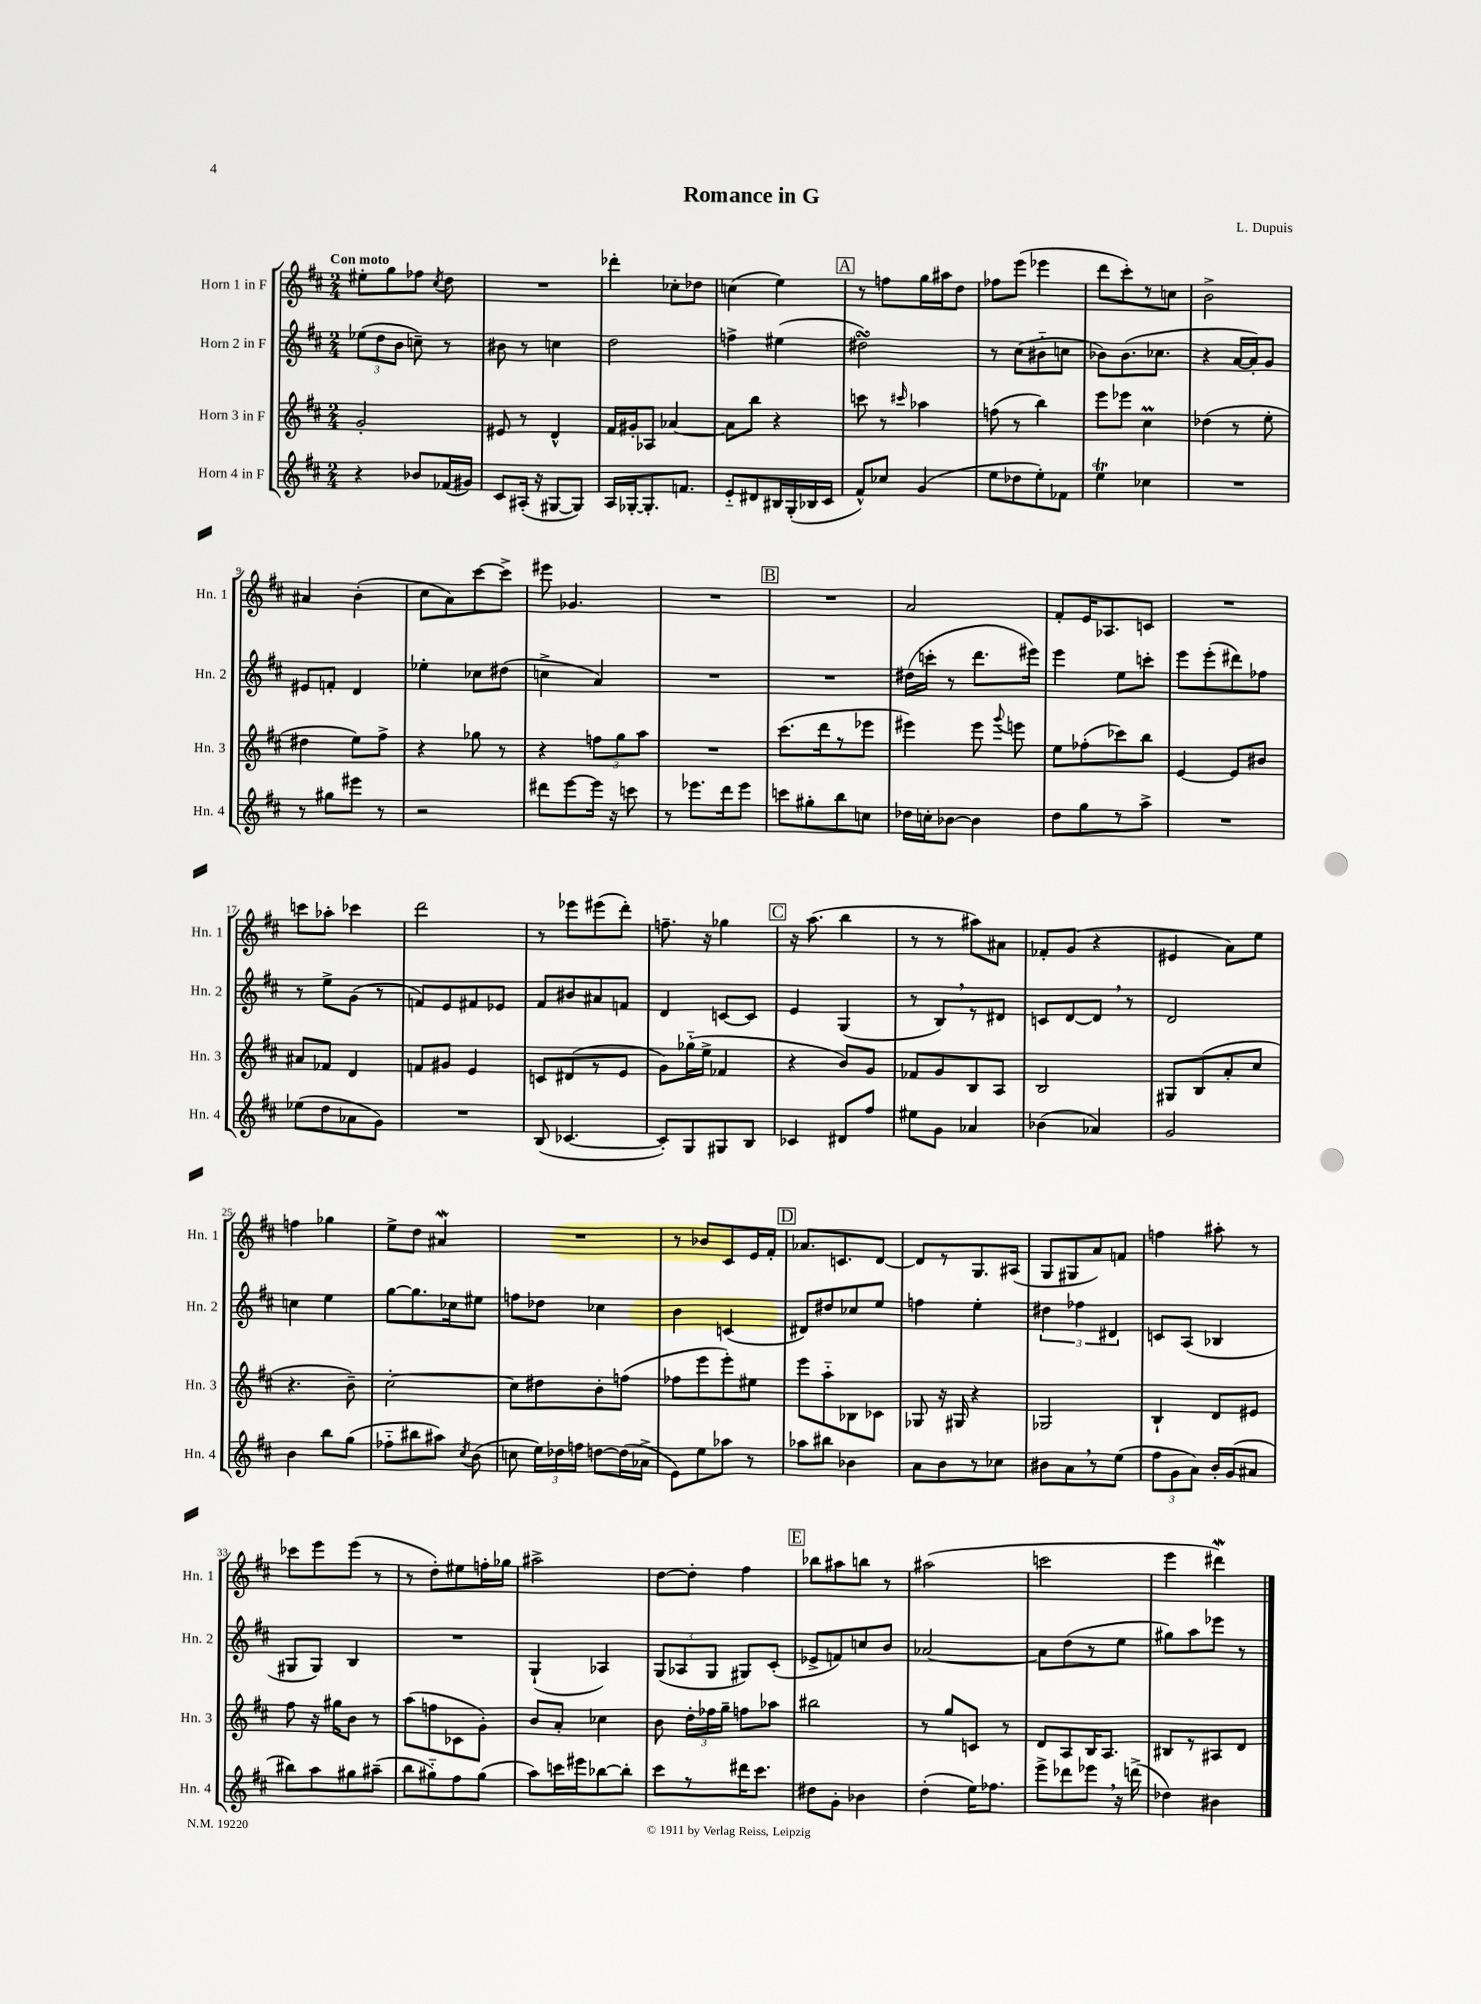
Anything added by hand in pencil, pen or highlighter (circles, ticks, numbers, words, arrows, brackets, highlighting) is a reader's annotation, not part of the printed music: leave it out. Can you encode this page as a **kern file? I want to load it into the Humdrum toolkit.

**kern	**kern	**kern	**kern
*staff4	*staff3	*staff2	*staff1
*clefG2	*clefG2	*clefG2	*clefG2
*k[f#c#]	*k[f#c#]	*k[f#c#]	*k[f#c#]
*M2/4	*M2/4	*M2/4	*M2/4
4r	2g'	(12ee-	8ee#'
.	.	12dd	.
.	.	.	8gg
.	.	12b	.
8b-	.	8cc~)	8ff-
.	.	.	8qcc#
(16f-	.	8r	8dd
16g#)	.	.	.
=	=	=	=
8c#	8e#	8b#	2r
(16A#'	8r	8r	.
16r	.	.	.
[8G#	4d^^	4cc	.
8G#])	.	.	.
=	=	=	=
16A	16f#	2dd	4ddd-'
[16G-'	16g#'	.	.
8.G-']	8A-	.	.
.	[4a-	.	8cc-'
8.f	.	.	.
.	.	.	8dd-
=	=	=	=
8e'~	8a-]	4ff^	(4cc
8d#	8bb	.	.
16B#	4r	(4ee#	4ee)
(16G'	.	.	.
16B-	.	.	.
16c#	.	.	.
=	=	=	=
8f#^^)	8ccc	2dd#)	8r
8cc-	8r	.	8ff
.	16qqccc#	.	.
(4g	4aa-	.	16gg
.	.	.	16aa#
.	.	.	8dd
=	=	=	=
8ee	(8ff	8r	8ff-
8dd-	8r	(8cc#	(8eee
8ee')	4bb)	8b#'~	4eee-
8f-	.	8cc	.
=	=	=	=
4ee	8eee	8b-)	8ddd
.	8eee-	(8.b-	8ccc#')
4cc-	4cc#	.	8r
.	.	8.cc-	.
.	.	.	8cc
=	=	=	=
2r	(4dd-	4r	2b^
.	8r	[16a	.
.	.	16a'])	.
.	8ee'	8g	.
=	=	=	=
8r	4dd#	8e#	4a#
8gg#	.	8f'	.
8eee#	8ee)	4d	(4b'
8r	8ff#^	.	.
=	=	=	=
2r	4r	4ee-'	8cc#
.	.	.	8a)
.	8gg-	8cc-	[8ccc#
.	8r	(8dd#	8ccc#^]
=	=	=	=
8ddd#	4r	4cc^	8eee#
[8eee	.	.	4.g-
16eee]	12ff	4a)	.
16r	.	.	.
.	12gg	.	.
8ccc	.	.	.
.	12aa	.	.
=	=	=	=
8r	2r	2r	2r
8.eee-	.	.	.
16ddd	.	.	.
8eee-	.	.	.
=	=	=	=
8ccc	(8.ccc#	2r	2r
8gg#'	.	.	.
.	16ddd	.	.
8bb	8r	.	.
8cc	8eee-	.	.
=	=	=	=
16dd-	4eee#)	(16dd#	2a
16cc'	.	16ccc'	.
[8b-	.	8r	.
4b-]	8eee#	8.ddd	.
.	8qqggg	.	.
.	8eee	.	.
.	.	16eee#)	.
=	=	=	=
8dd	8ee	4eee	8f#'
8gg	(8ff-'	.	16e
.	.	.	8.A-
8r	8ccc-)	8ee	.
8aa^	8bb	8ccc'	8c
=	=	=	=
2r	[4e	8eee	2r
.	.	(8eee'	.
.	8e]	8ddd#)	.
.	8b#	8ff-	.
=	=	=	=
(8ee-	8a#	8r	8ccc
8dd	8f-	8ee^	8aa-'
8a-	4d	(8g	4ccc-
8g)	.	8r	.
=	=	=	=
2r	8f	8f)	2ddd
.	8g#	8e	.
.	4e	8f#	.
.	.	8e-	.
=	=	=	=
(8B	8c	8f#	8r
[4.c-	(8d#	8b#	8eee-
.	8r	8a#	(8eee#
.	8e	8f	8ddd')
=	=	=	=
8c-'])	8g)	4d	8.ff~
8G	(16gg-'~	.	.
.	16ee^	.	16r
8G#	4f-	[8c	4gg-
8B	.	8c]	.
=	=	=	=
4c-	4r	4e	16r
.	.	.	(8.aa
8d#	8b)	(4G	4bb
8ff#	8g	.	.
=	=	=	=
8ee#	8f-	8r	8r
8g	8g	8B)	8r
4a-	8B	8r	8aa#)
.	8A	8d#	8a#
=	=	=	=
(4b-	2B	8c	8f-'
.	.	[8d	(8g
4a-)	.	8d]	4r
.	.	8r	.
=	=	=	=
2g	8G#	2d	4e#
.	(8B	.	.
.	8a'	.	8a)
.	8cc#	.	8ee
=	=	=	=
4b	4.r	4cc	4ff
8bb	.	4ee	4gg-
(8gg	8b~)	.	.
=	=	=	=
8ff-'~	[2cc#'	[8gg	8ee^
8bb#	.	8.gg]	8dd
8aa#)	.	.	4a#
.	.	16cc-	.
8qcc#	.	.	.
(8b	.	8ee#	.
=	=	=	=
8cc	8cc#]	8ff	2r
24ee)	8dd#	8dd-	.
24dd-	.	.	.
24ff	.	.	.
[8dd	8b'	4cc-	.
(16dd]	(8ff	.	.
16a-^	.	.	.
=	=	=	=
8e)	8ff-	4b	8r
8ee	8eee	.	8b-
8aa-	8eee')	(4c	8c#
8r	8ee#	.	16e
.	.	.	16f#'
=	=	=	=
8aa-	8eee	8d#)	8.a-
8bb#	8aa'~	8dd#	.
.	.	.	8.c
4b-	8B-	8cc-	.
.	8c-	8ee	[8d
=	=	=	=
8a	8G-	4ff	8d]
8b	16r	.	8r
.	16G#	.	.
8r	4r	4ee'	8.G
8cc-	.	.	.
.	.	.	(16A#
=	=	=	=
8b#	2G-	6dd#	8G
8a	.	.	8G#
.	.	6ff-	.
8r	.	.	8a)
.	.	6d#	.
(8ee	.	.	8f
=	=	=	=
12ff#	4B`	8c	4ff
12g	.	.	.
.	.	(8A	.
12a)	.	.	.
16b'	8d	4B-	8aa#'
(16g	.	.	.
8a#	8e#	.	8r
=	=	=	=
8bb#)	8ff#	8G#	8ccc-
8aa	16r	8G#)	8eee
.	16gg#	.	.
8gg#	8b	4B	(8eee
(8aa#~	8r	.	8r
=	=	=	=
8bb	(8aa	2r	8r
8gg#'~)	8ff	.	8dd')
8ff#	8c-	.	8ee#
(8gg#	8g')	.	16ff'
.	.	.	16gg-
=	=	=	=
8aa)	8b	(4G`	2aa#^
16ccc	8a'	.	.
16eee#	.	.	.
[8bb-	4cc-	4A-)	.
8bb-']	.	.	.
=	=	=	=
8ccc#	8b	(12G	[8dd
.	.	12A-	.
8r	24dd'	.	8dd']
.	24ff-	12G	.
.	24gg~	.	.
16ddd#	8ff	8G#)	4ff#
8.ccc#	.	.	.
.	8aa-	(8c#'	.
=	=	=	=
8dd#	2bb#	8e-^	8bb-
8g'	.	8f)	8aa#
4b-	.	8cc	8bb
.	.	8b	8r
=	=	=	=
(4dd'	8r	[2a-	(2aa#
.	8gg	.	.
16ee)	8c	.	.
8.ff-	.	.	.
.	8r	.	.
=	=	=	=
8eee^	8d	8a-]	2ccc
8ddd-	8A	(8dd	.
8eee-	16B	8r	.
.	8.A	.	.
16r	.	8ee	.
(16ddd^	.	.	.
=	=	=	=
4dd-)	8B#	8gg#)	4eee
.	8r	8aa	.
4b#	8A#	8eee-	4ddd#)
.	8d	8r	.
==	==	==	==
*-	*-	*-	*-
